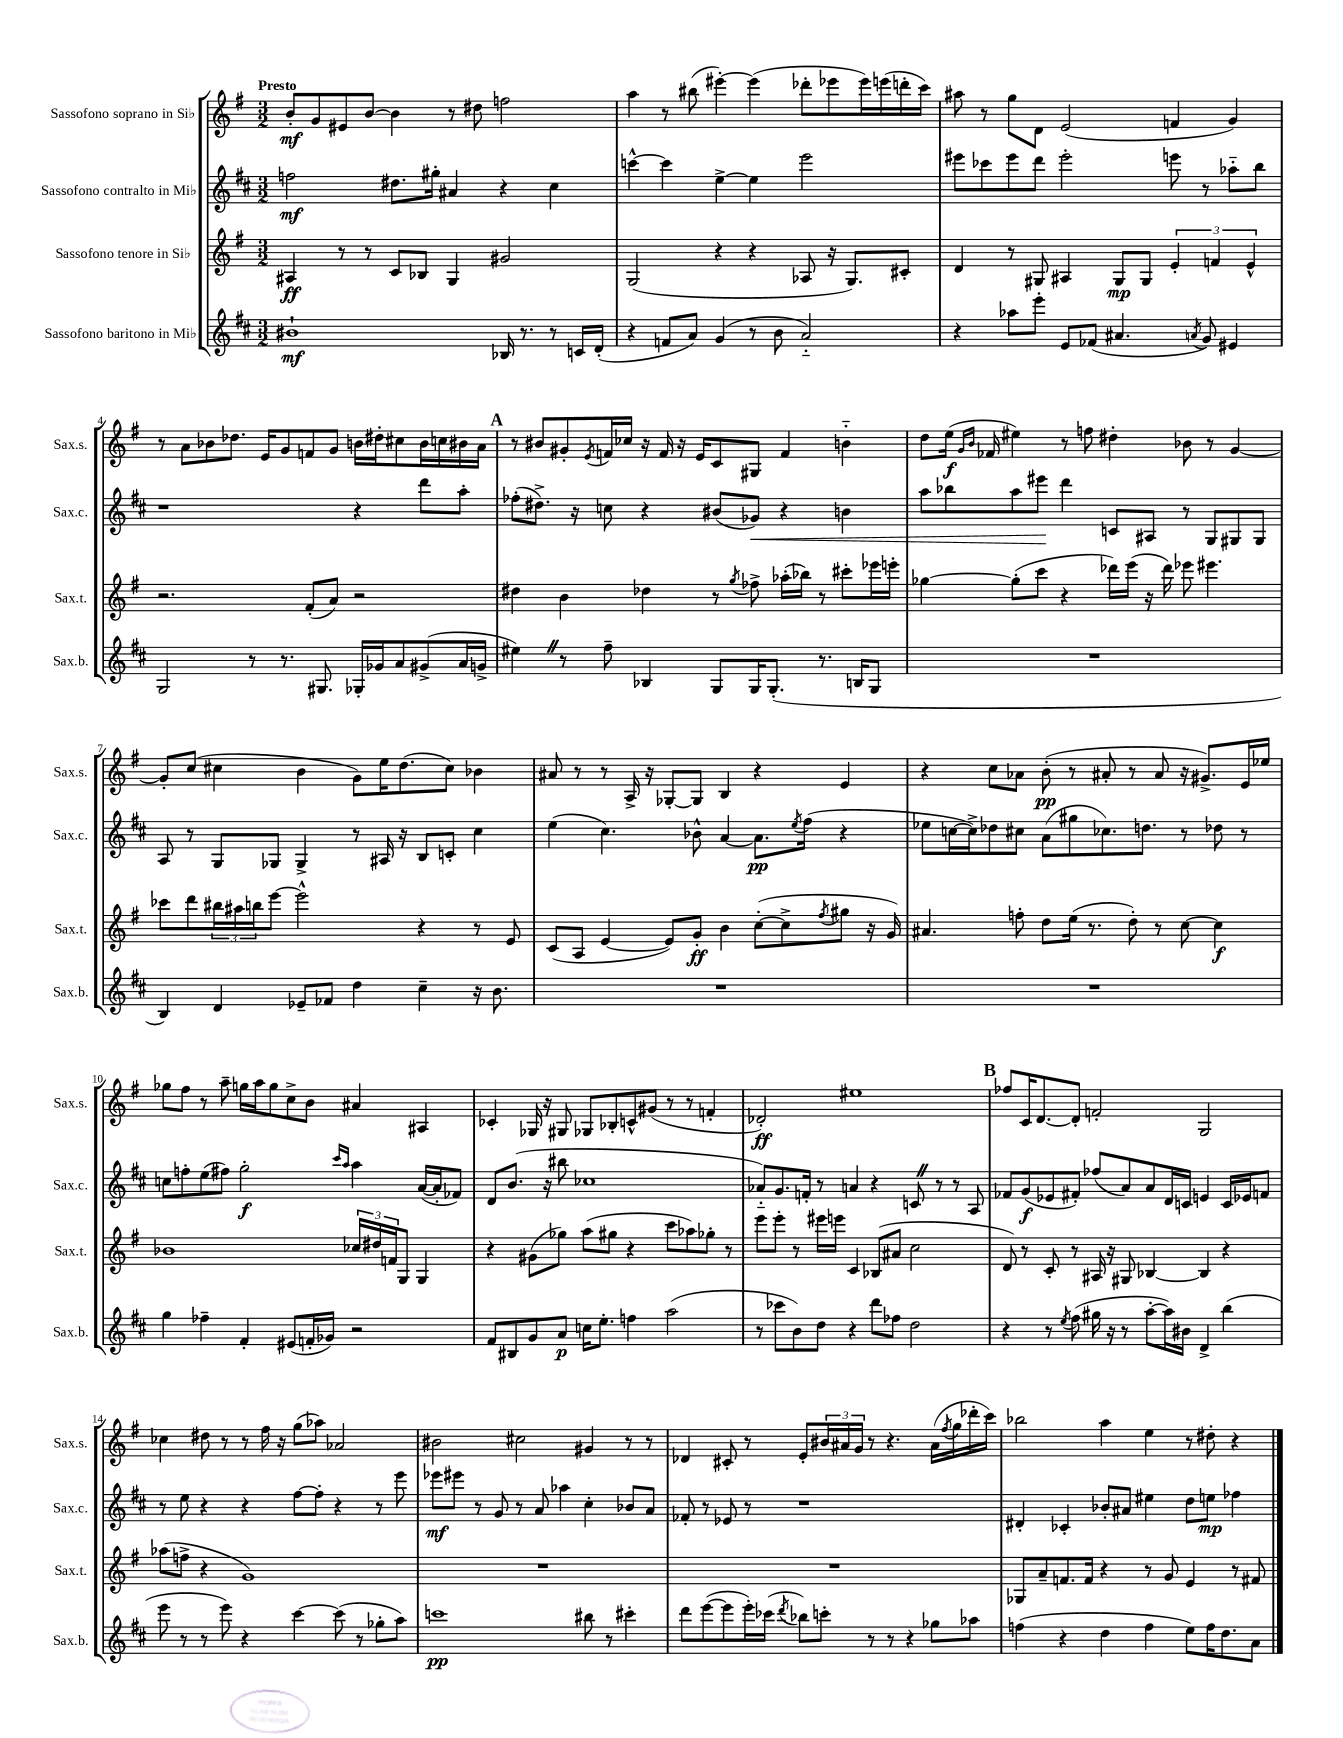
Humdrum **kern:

**kern	**kern	**kern	**kern
*staff4	*staff3	*staff2	*staff1
*clefG2	*clefG2	*clefG2	*clefG2
*k[f#c#]	*k[f#]	*k[f#c#]	*k[f#]
*M3/2	*M3/2	*M3/2	*M3/2
1b#`	4A#/	2ff\	8b'/L
.	.	.	8g/
.	8r	.	8e#/
.	8r	.	[8b/J
.	8c/L	8.dd#\L	4b\]
.	8B-/J	.	.
.	.	16gg#'\Jk	.
.	4G/	4a#/	8r
.	.	.	8dd#\
16B-/	2g#/	4r	2ff\
8.r	.	.	.
8r	.	4cc#\	.
16c/LL	.	.	.
(16d'/JJ	.	.	.
=	=	=	=
4r	(2G/	[4ccc^^\	4aa\
8f/L	.	4ccc\]	8r
8a/J)	.	.	(8bb#\
(4g/	4r	[4ee^\	[4eee#'\)
8r	4r	4ee\]	(4eee#\]
8b\	.	.	.
2a'~/)	8A-/	2eee\	8ddd-'\L
.	16r	.	8eee-\
.	8.G/L)	.	.
.	.	.	16eee-\L)
.	.	.	(16eee\
.	8c#'/J	.	16ddd'\
.	.	.	16ccc\JJ)
=	=	=	=
4r	4d/	8eee#\L	8aa#\
.	.	8ccc-\	8r
8aa-\L	8r	8eee#\	8gg\L
8eee'\J	8G#/	8ddd\J	8d\J
8e/L	4A#/	2eee#'\	(2e/
(8f-/J	.	.	.
4.a#/	8G#/L	.	.
.	8G#/J	.	.
.	6e'/	8eee\	4f/
8qa/	.	.	.
8g/)	.	8r	.
.	6f/	.	.
4e#/	.	8aa-'~\L	4g/)
.	6e^^/	.	.
.	.	8bb\J	.
=	=	=	=
2G/	2.r	1r	8r
.	.	.	8a\L
.	.	.	8b-\
.	.	.	8.dd-\J
8r	.	.	.
.	.	.	16e/LK
8.r	.	.	8g/
.	(8f#'/L	.	8f/
8.G#/	.	.	.
.	8a/J)	.	8g/J
16G-'/LL	2r	4r	16b\LL
16g-/J	.	.	16dd#'\J
8a/	.	.	8cc#\
(8g#^/	.	8ddd\L	16b\L
.	.	.	16cc\
16a/L	.	8aa'\J	16b#\
16g^/JJ	.	.	16a\JJ
=	=	=	=
4ee#\)	4dd#\	(8ff-'\L	8r
.	.	8.dd#^\J)	8b#/L
8r	4b\	.	8g#'/
.	.	16r	.
.	.	.	8qe/
8ff#~\	.	8cc\	16f/L
.	.	.	16cc-/JJ
4B-/	4dd-\	4r	16r
.	.	.	16f/
.	.	.	16r
.	.	.	16e/LK
8G/L	8r	(8b#/L	8c/
.	8qgg/	.	.
16G/K	8ff-^\	8g-/J)	8G#/J
(8.G'/J	.	.	.
.	(16aa-'\LL	4r	4f/
.	16bb-\JJ)	.	.
8.r	8r	.	.
.	8ccc#'\L	4b\	4b'~\
16B/LK	.	.	.
8G/J	16eee-\L	.	.
.	16eee'\JJ	.	.
=	=	=	=
1.r	[4gg-\	8aa\L	8dd\L
.	.	8bb-\	(16ee\Jk
.	.	.	16qqg/LL
.	.	.	16qqb/JJ
.	.	.	16f-/
.	(8gg-'\]L	8aa\	4ee#\)
.	8ccc\J	8eee#\J	.
.	4r	4ddd\	8r
.	.	.	8ff\
.	16ddd-\LL)	8c/L	4dd#'\
.	(16eee\JJ	.	.
.	16r	8A#/J	.
.	16ddd-\)	.	.
.	8eee-\	8r	8b-\
.	4.eee#\	8G/L	8r
.	.	8G#/	[4g/
.	.	8G#/J	.
=	=	=	=
4B/)	8ccc-\L	8A/	8g'/]L
.	8ddd\	8r	(8cc/J
4d/	24bb#\L	8G/L	4cc#\
.	24aa#\	.	.
.	24bb\J	.	.
.	[8eee\J	8G-/J	.
8e-~/L	2eee^^\]	4G-^/	4b\
8f-/J	.	.	.
4dd\	.	8r	8g\L)
.	.	16A#/	16ee\K
.	.	16r	(8.dd\
4cc#~\	4r	8B/L	.
.	.	8c'/J	8cc#\J)
16r	8r	4cc#\	4b-\
8.b\	.	.	.
.	8e/	.	.
=	=	=	=
1.r	(8c/L	(4ee\	8a#/
.	8A/J	.	8r
.	[4e/	4.cc#\)	8r
.	.	.	16A^/
.	.	.	16r
.	8e/]L)	.	[8G-'/L
.	8g'/J	8b-^^\	8G-/]J
.	4b\	[4a/	4B/
.	([8cc'\L	8.a\]L	4r
.	8cc^\]	.	.
.	.	8qee/	.
.	.	(16ff#\Jk	.
.	8qff#/	.	.
.	8gg#\J	4r	4e/
.	16r	.	.
.	16g/)	.	.
=	=	=	=
1.r	4.a#/	8ee-\L	4r
.	.	[16cc\L	.
.	.	16cc^\]J)	.
.	.	8dd-\	8cc\L
.	8ff'\	8cc#\J	8a-\J
.	8dd\L	(8a\L	(8b'\
.	(16ee\Jk	8gg#\	8r
.	8.r	.	.
.	.	8.cc-\)	8a#'/
.	8dd'\)	.	8r
.	.	8.dd\J	.
.	8r	.	8a#/
.	[8cc\	8r	16r
.	.	.	8.g#^/L)
.	4cc\]	8dd-\	.
.	.	8r	16e/L
.	.	.	16ee-/JJ
=	=	=	=
4gg\	1b-	8cc\L	8gg-\L
.	.	8ff'\	8ff#\J
4ff-~\	.	(8ee\	8r
.	.	8ff#\J)	8aa~\
4f#'/	.	2gg'\	16gg\LL
.	.	.	16aa\J
.	.	.	8gg\
(8e#/L	.	.	8cc^\
16f'/L	.	.	8b\J
16g-/JJ)	.	.	.
.	.	16qqccc#/LL	.
.	.	16qqaa/JJ	.
2r	24cc-/LL	4aa\	4a#/
.	24dd#/	.	.
.	24f/J	.	.
.	8G/J	.	.
.	4G/	([16a/LL	4A#/
.	.	16a'/]J	.
.	.	8f-/J)	.
=	=	=	=
8f#/L	4r	8d/L	4c-'/
8B#/	.	(8.b/J	.
8g/	(8g#\L	.	16G-/
.	.	16r	16r
8a/J	8gg-\J)	8bb#\	8G#/
16cc\LK	(8aa\L	1cc-	8G-/L
8.ee'\J	.	.	.
.	8gg#\J	.	8B-'/
4ff\	4r	.	8c^^/
.	.	.	(8g#/J
(2aa\	8ccc\L	.	8r
.	8aa-\)	.	8r
.	8gg-'\J	.	4f'/
.	8r	.	.
=	=	=	=
8r	8eee\L	8a-'~/L)	2d-'/)
8ccc-\L	8eee'\J	8.g/	.
8b\)	8r	.	.
.	.	16f'/Jk	.
8dd\J	16eee#\LL	8r	.
.	16eee\JJ	.	.
4r	4c/	4a/	1ee#
8ddd\L	(8B-/L	4r	.
8ff-\J	8a#/J	.	.
2dd\	2cc\	8c/	.
.	.	8r	.
.	.	8r	.
.	.	8A/	.
=	=	=	=
4r	8d/)	8f-/L	8ff-/L
.	8r	(8g/	16c/K
.	.	.	[8.d/
8r	8c'/	8e-/	.
8qee/	.	.	.
(8ff#\	8r	8f#'/J)	8d'/]J
16gg#\	16A#/	(8ff-/L	2f'/
16r	16r	.	.
8r	8G#/	8a/)	.
[8aa'\L	[4B-/	8a/	.
16aa\]L)	.	16d/L	.
16b#\JJ	.	16c/JJ	.
4d^/	4B-/]	4e/	2G/
(4bb\	4r	16c/LL	.
.	.	16e-/J	.
.	.	8f/J	.
=	=	=	=
8eee\	(8aa-\L	8r	4cc-\
8r	8ff^\J	8ee\	.
8r	4r	4r	8dd#\
8eee\)	.	.	8r
4r	1g)	4r	8r
.	.	.	16ff#\
.	.	.	16r
[4ccc#\	.	[8ff#\L	(8gg\L
.	.	8ff#'\]J	8aa-\J)
(8ccc#\]	.	4r	2a-/
8r	.	.	.
8gg-'\L	.	8r	.
8aa\J)	.	8eee\	.
=	=	=	=
1ccc	1.r	8eee-\L	2b#\
.	.	8eee#\J	.
.	.	8r	.
.	.	8g/	.
.	.	8r	2cc#\
.	.	8a/	.
.	.	4aa-\	.
8bb#\	.	4cc#'\	4g#/
8r	.	.	.
4ccc#'\	.	8b-/L	8r
.	.	8a/J	8r
=	=	=	=
8ddd\L	1.r	8f-'/	4d-/
([8eee\	.	8r	.
8eee\]	.	8e-/	8c#'/
16eee'\L)	.	8r	8r
(16ccc-\JJ	.	.	.
8qddd/	.	.	.
8bb-\L)	.	1r	8e'/L
8ccc'\J	.	.	24b#/L
.	.	.	24a#/
.	.	.	24g/JJ
8r	.	.	8r
8r	.	.	4.r
4r	.	.	.
8gg-\L	.	.	(16a#\LL
.	.	.	8qff#/
.	.	.	16gg\
8aa-\J	.	.	16ddd-'\
.	.	.	16ccc\JJ)
=	=	=	=
(4ff\	8G-/L	4d#'/	2bb-\
.	8a~/	.	.
4r	8.f/	4c-'/	.
.	16f/Jk	.	.
4dd\	4r	8b-'/L	4aa\
.	.	8a#/J	.
4ff\	8r	4ee#\	4ee\
.	8g/	.	.
8ee\L)	4e/	8dd\L	8r
16ff\K	.	8ee\J	8dd#'\
8.dd\	.	.	.
.	8r	4ff-\	4r
8a\J	8f#/	.	.
==	==	==	==
*-	*-	*-	*-
